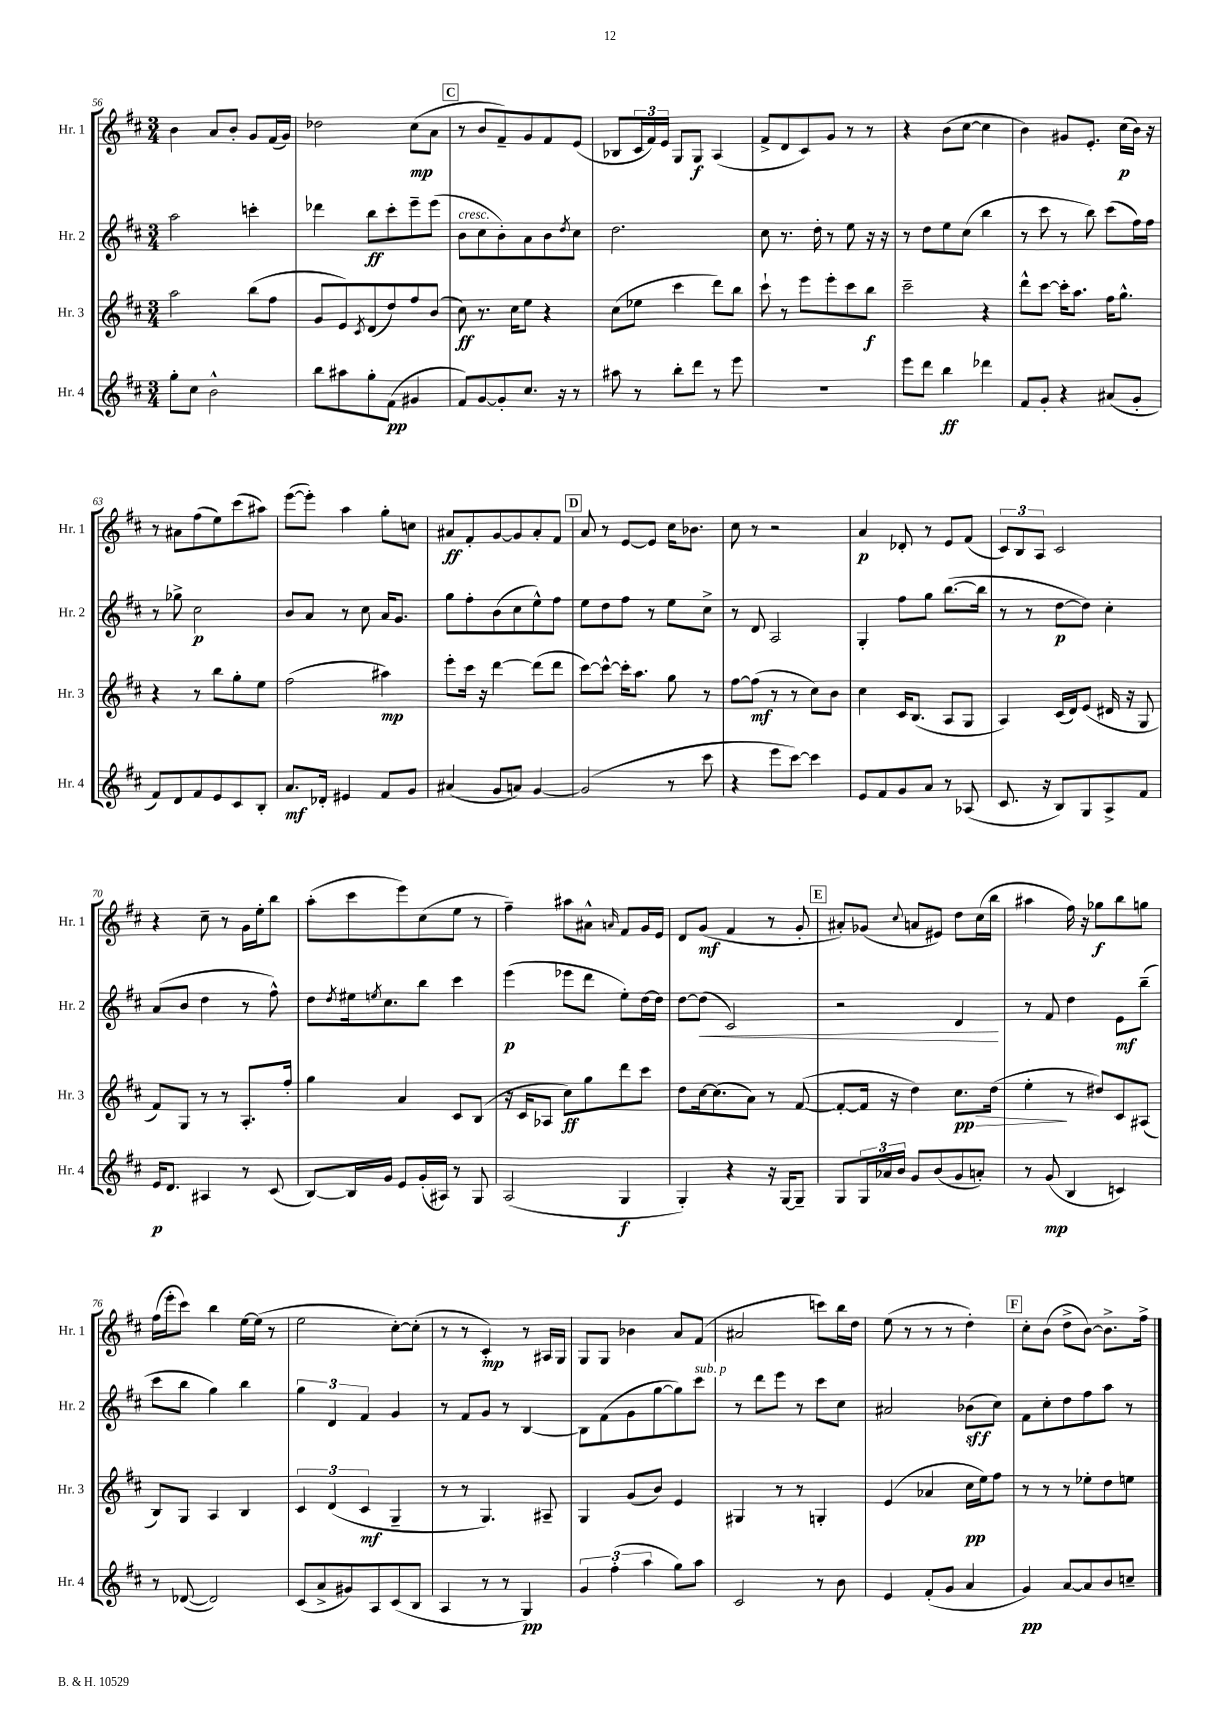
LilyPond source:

<<
\new StaffGroup <<
\new Staff = "s0" \with { instrumentName = "Hr. 1" shortInstrumentName = "Hr. 1" } {
    \clef treble \key d \major \numericTimeSignature \time 3/4
    b'4 a'8 b'8-. g'8 fis'16( g'16) |
    des''2 cis''8\mp( a'8 |
    \mark \markup { \box "C" } r8 b'8 fis'8--) g'8 fis'8 e'8( |
    bes8 \tuplet 3/2 { cis'16 fis'16) e'16 } g8 g8\f a4( |
    fis'8-> d'8 cis'8) g'8 r8 r8 |
    r4 b'8( cis''8~ cis''4 |
    b'4) gis'8 e'8.-. cis''16\p( b'16) r16 |
    r8 ais'8 fis''8( e''8) cis'''8( ais''8) |
    e'''8~( e'''8-.) a''4 g''8-. c''8 |
    ais'8\ff fis'8-. g'8~ g'8 ais'8-. fis'8 |
    \mark \markup { \box "D" } a'8 r8 e'8~ e'8 cis''16 bes'8. |
    cis''8 r8 r2 |
    a'4\p des'8-. r8 e'8 fis'8( |
    \tuplet 3/2 { cis'8) b8 a8 } cis'2 |
    r4 cis''8-- r8 g'16 e''16-. b''8 |
    a''8-.( cis'''8 e'''8) cis''8( e''8 r8 |
    fis''4--) ais''8 ais'8-^ \grace { a'16 } fis'8 g'16 e'16 |
    d'8 g'8\mf( fis'4 r8 g'8-. |
    \mark \markup { \box "E" } ais'8-.) ges'8( \appoggiatura { cis''8 } a'8 eis'8) d''8 cis''16( b''16 |
    ais''4 fis''16) r16 ges''8\f b''8 g''8 |
    fis''16( e'''16-. cis'''8) b''4 e''16~ e''16( r8 |
    e''2 cis''8~-.) cis''8-.( |
    r8 r8 cis'4-.\mp) r8 ais16 g16 |
    g8 g8 bes'4 a'8 fis'8( |
    ais'2 c'''8) b''16 d''16 |
    e''8( r8 r8 r8 d''4-.) |
    \mark \markup { \box "F" } cis''8-. b'8( d''8-> b'8~) b'8.-> fis''16-> \bar "|." |
}
\new Staff = "s1" \with { instrumentName = "Hr. 2" shortInstrumentName = "Hr. 2" } {
    \clef treble \key d \major \numericTimeSignature \time 3/4
    a''2 c'''4-. |
    des'''4 b''8\ff cis'''8-. e'''8-- e'''8( |
    \mark \markup { \box "C" } b'8^\markup { \italic "cresc." } cis''8 b'8-.) a'8 b'8 \acciaccatura { d''8 } cis''8 |
    d''2. |
    cis''8 r8. d''16-. r8 e''8 r16 r16 |
    r8 d''8 e''8 cis''8( b''4 |
    r8 cis'''8 r8 b''8) cis'''8( fis''16) fis''16 |
    r8 ges''8-> cis''2\p |
    b'8 a'8 r8 cis''8 a'16 g'8. |
    g''8 fis''8-. b'8( cis''8 e''8-^) fis''8 |
    \mark \markup { \box "D" } e''8 d''8 fis''8 r8 e''8 cis''8-> |
    r8 d'8 a2 |
    g4-. fis''8 g''8 b''8.~( b''16 |
    r8 r8 d''8~\p d''8) cis''4-. |
    a'8( b'8 d''4 r8 fis''8-^) |
    d''8 \acciaccatura { d''8 } eis''16 \acciaccatura { e''8 } cis''8. b''8 cis'''4 |
    e'''4\p( ees'''8 d'''8 e''8-.) d''16~ d''16 |
    d''8~ d''8\<( cis'2) |
    \mark \markup { \box "E" } r2 d'4\! |
    r8 fis'8 d''4 e'8\mf b''8--( |
    cis'''8 b''8 g''4) b''4 |
    \tuplet 3/2 { g''4 d'4 fis'4 } g'4 |
    r8 fis'8 g'8 r8 b4~ |
    b8 fis'8( g'8 g''8~ g''8) cis'''8^\markup { \italic "sub. p" } |
    r8 d'''8 e'''8 r8 cis'''8 cis''8 |
    ais'2 bes'8\sff( cis''8) |
    \mark \markup { \box "F" } fis'8 cis''8-. d''8 fis''8 a''8 r8 \bar "|." |
}
\new Staff = "s2" \with { instrumentName = "Hr. 3" shortInstrumentName = "Hr. 3" } {
    \clef treble \key d \major \numericTimeSignature \time 3/4
    a''2 b''8( fis''8 |
    g'8 e'8) \acciaccatura { cis'8 } d'8( d''8) fis''8 b'8( |
    \mark \markup { \box "C" } cis''8\ff) r8. cis''16 e''8 r4 |
    cis''8( ees''8 cis'''4 d'''8) b''8 |
    cis'''8-! r8 e'''8 e'''8-. cis'''8 b''8\f |
    cis'''2-- r4 |
    d'''8-^ cis'''8~ cis'''16-. a''8. fis''16 g''8.-^ |
    r4 r8 b''8 g''8-. e''8 |
    fis''2( ais''4\mp) |
    e'''8-. cis'''16 r16 d'''4~ d'''8( d'''8 |
    \mark \markup { \box "D" } cis'''8~) cis'''8~-^ cis'''16-. a''8. g''8 r8 |
    fis''8~ fis''8\mf( r8 r8 cis''8) b'8 |
    cis''4 cis'16 b8.( a8 g8 |
    a4) cis'16( d'16) e'8( dis'16 r16 g8 |
    fis'8) g8 r8 r8 a8.-. fis''16-. |
    g''4 a'4 cis'8 b8( |
    r16 cis'16 aes8 cis''8\ff) g''8 d'''8 cis'''8 |
    d''8 cis''16~ cis''8.( a'8) r8 fis'8~( |
    \mark \markup { \box "E" } fis'8~-. fis'16 r16 d''4) cis''8.\pp\> d''16( |
    e''4-.\! r8 dis''8) cis'8 ais8( |
    b8) g8 a4 b4 |
    \tuplet 3/2 { cis'4 d'4( cis'4\mf } g4-- |
    r8 r8 g4.) ais8-- |
    g4 g'8( b'8) e'4 |
    gis4 r8 r8 g4-. |
    e'4( aes'4 cis''16\pp e''16) fis''8 |
    \mark \markup { \box "F" } r8 r8 r8 ees''8-. d''8 e''8 \bar "|." |
}
\new Staff = "s3" \with { instrumentName = "Hr. 4" shortInstrumentName = "Hr. 4" } {
    \clef treble \key d \major \numericTimeSignature \time 3/4
    g''8-. cis''8 b'2-^ |
    b''8 ais''8 g''8-. fis'8\pp( gis'4 |
    \mark \markup { \box "C" } fis'8) g'8~ g'8-. cis''8. r16 r8 |
    ais''8 r8 b''8-. d'''8 r8 e'''8 |
    R2. |
    e'''8 d'''8 b''4\ff des'''4 |
    fis'8 g'8-. r4 ais'8( g'8-. |
    fis'8) d'8 fis'8 e'8 cis'8 b8-. |
    a'8.\mf des'16-. eis'4 fis'8 g'8 |
    ais'4( g'8 a'8) g'4~ |
    \mark \markup { \box "D" } g'2( r8 cis'''8 |
    r4 e'''8 cis'''8~) cis'''4 |
    e'8 fis'8 g'8 a'8 r8 aes8( |
    cis'8. r16 b8) g8 a8-> fis'8 |
    e'16\p d'8. ais4 r8 cis'8( |
    b8~) b16 g'16 e'8 g'16-.( ais16) r8 g8 |
    a2( g4\f |
    g4-.) r4 r16 g16~ g8-- |
    \mark \markup { \box "E" } g8 \tuplet 3/2 { g16 aes'16 b'16 } g'8 b'8( g'8 a'8-.) |
    r8 g'8\mp( b4 c'4) |
    r8 des'8~( des'2) |
    cis'8( a'8-> gis'8) a8 cis'8( b8 |
    a4 r8 r8 g4\pp) |
    \tuplet 3/2 { g'4 fis''4-.( a''4 } g''8) a''8 |
    cis'2 r8 b'8 |
    e'4 fis'8-.( g'8 a'4 |
    \mark \markup { \box "F" } g'4\pp) a'8~ a'8 b'8 c''8-- \bar "|." |
}
>>
>>
\layout { \context { \Score currentBarNumber = #56 } }
